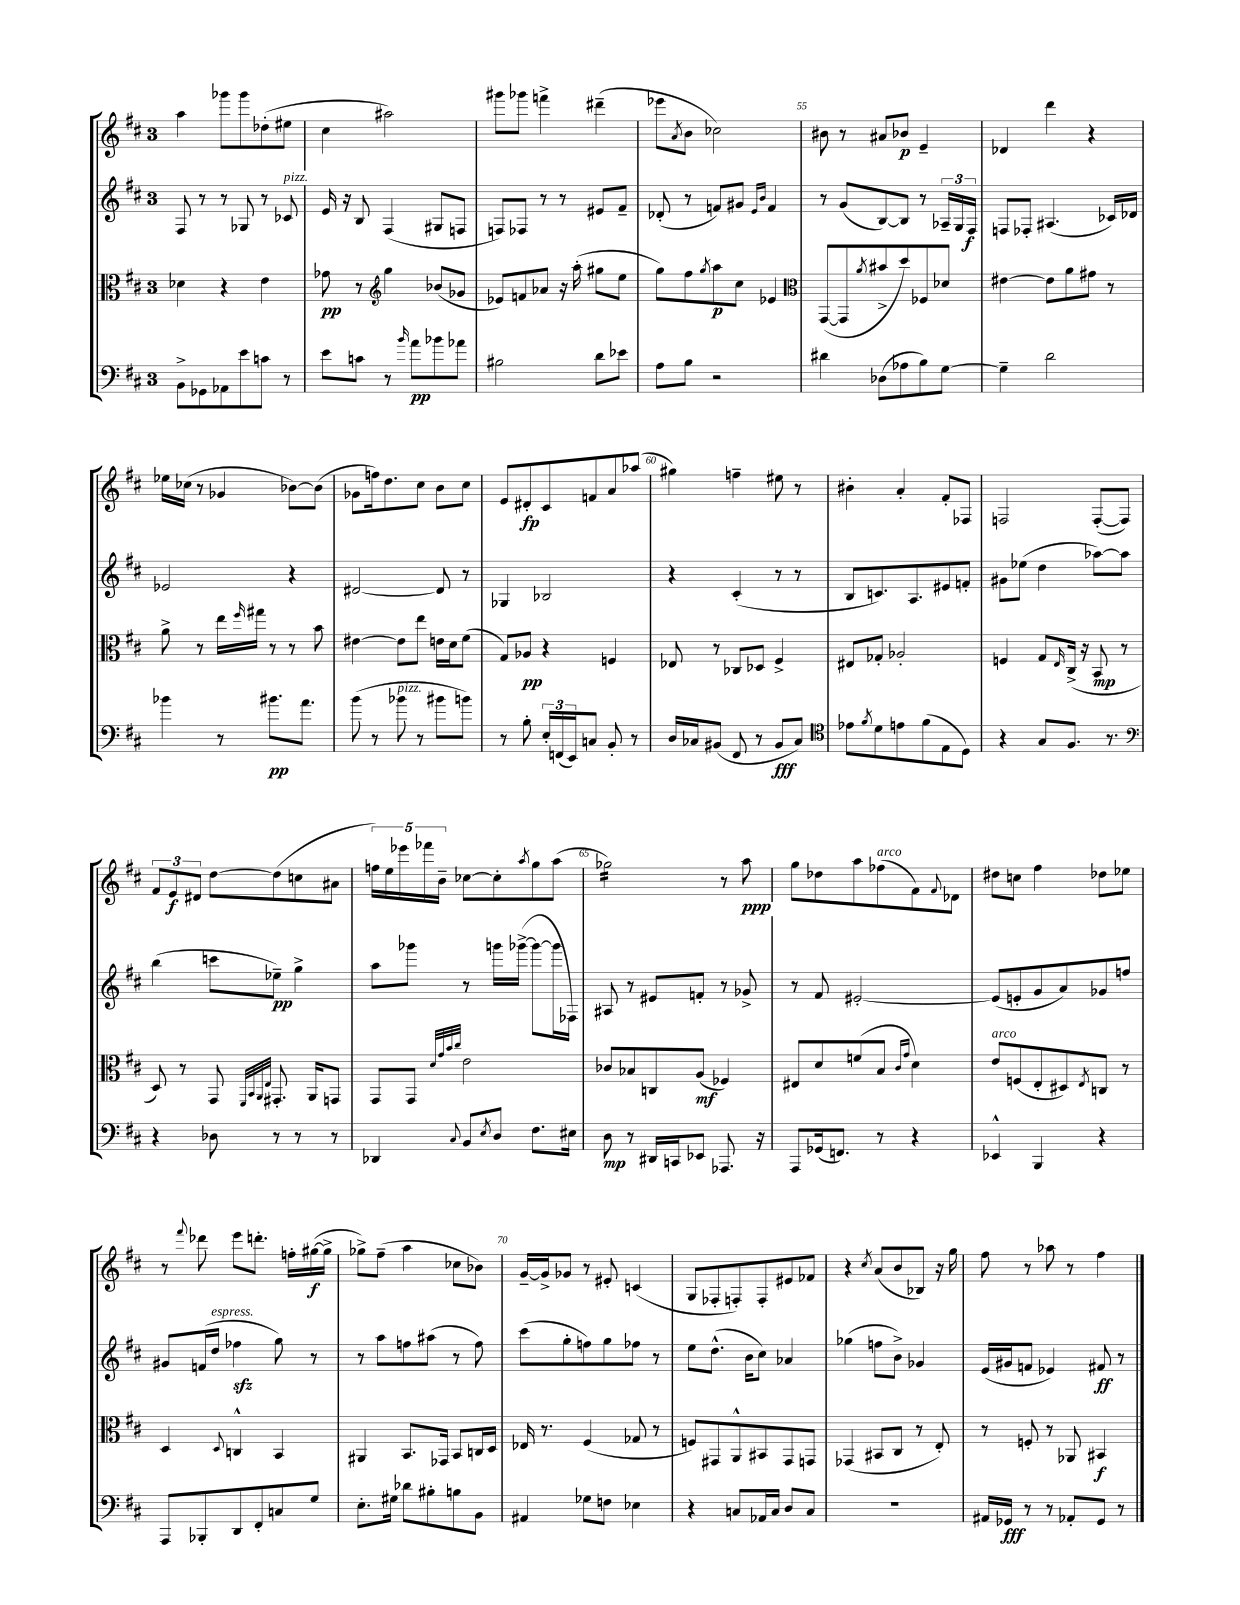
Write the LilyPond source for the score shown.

<<
\new StaffGroup <<
\new Staff = "s0" {
    \clef treble \key d \major \once \override Staff.TimeSignature.style = #'single-digit \time 3/4
    a''4 ges'''8 ges'''8 des''8-.( eis''8 |
    cis''4 ais''2) |
    gis'''8 ges'''8 f'''4-> dis'''4--( |
    ees'''8 \acciaccatura { a'8 } b'8 ces''2) |
    bis'8 r8 ais'8 bes'8\p e'4-- |
    des'4 d'''4 r4 |
    ees''16 ces''16( r8 ges'4 bes'8~) bes'8( |
    ges'8 f''16) d''8. cis''8 b'8 cis''8 |
    e'8 dis'8-.\fp cis'8 f'8 a'8 aes''8( |
    gis''4) f''4-- eis''8 r8 |
    bis'4-. a'4-. fis'8-. fes8 |
    f2 f8~-.( f8) |
    \tuplet 3/2 { fis'8 e'8\f dis'8 } d''8~ d''8( c''8 ais'8 |
    \tuplet 5/4 { f''16) e''16 ees'''16 fes'''16 b'16-- } ces''8~ ces''8-. \acciaccatura { a''8 } g''8 a''8( |
    ges''2:16) r8 a''8\ppp |
    g''8 des''8 a''8 fes''8^\markup { \italic "arco" }( fis'8) \appoggiatura { fis'8 } des'8 |
    dis''8 c''8 fis''4 des''8 ees''8 |
    r8 \appoggiatura { fis'''8 } des'''8 e'''8 d'''8.-. f''16-. gis''16~\f( gis''16-> |
    ges''8->) fis''8--( a''4 ces''8 bes'8) |
    g'16~-- g'16-> ges'8 r8 eis'8-. c'4( |
    g8 fes8-. f8-.) f8-. eis'8 fes'8 |
    r4 \acciaccatura { cis''8 } a'8( b'8 bes8) r16 g''16 |
    fis''8 r8 aes''8 r8 fis''4 \bar "|." |
}
\new Staff = "s1" {
    \clef treble \key d \major \once \override Staff.TimeSignature.style = #'single-digit \time 3/4
    fis8 r8 r8 ges8 r8 ces'8^\markup { \italic "pizz." } |
    e'16 r16 b8 fis4( gis8 f8 |
    f8) fes8 r8 r8 eis'8 fis'8-- |
    des'8-.( r8 f'8) gis'8 \grace { e'16 b'16 } f'4 |
    r8 g'8( b8~) b8 r8 \tuplet 3/2 { aes16-- g16 fis16\f } |
    f8 fes8-. ais4.( ces'16) des'16 |
    ees'2 r4 |
    dis'2~ dis'8 r8 |
    ges4 bes2 |
    r4 cis'4-.( r8 r8 |
    b8 c'8.) a8. eis'8 f'8-. |
    gis'8 ees''8( d''4 aes''8~) aes''8 |
    b''4( c'''8 ees''8--\pp) g''4-> |
    a''8 ges'''8 r8 g'''16 ges'''16~->( ges'''8~ ges'''16 fes16) |
    ais8 r8 eis'8 f'8-. r8 ges'8-> |
    r8 fis'8 eis'2~-. |
    eis'8( e'8-. g'8 a'8) ges'8 f''8 |
    gis'8 f'16( d''16^\markup { \italic "espress." } fes''4\sfz g''8) r8 |
    r8 a''8 f''8 ais''8( r8 f''8) |
    cis'''8( g''8-. f''8) g''8 fes''8 r8 |
    e''8 d''8.-^( b'16 cis''8) aes'4 |
    ges''4( f''8 b'8->) ges'4 |
    e'16( gis'16 f'8 ees'4) fis'8\ff r8 \bar "|." |
}
\new Staff = "s2" {
    \clef alto \key d \major \once \override Staff.TimeSignature.style = #'single-digit \time 3/4
    des'4 r4 e'4 |
    ges'8\pp r8 \clef treble g''4 bes'8( ges'8 |
    ees'8) f'8 aes'8 r16 a''16-.( gis''8 e''8 |
    g''8) fis''8 \acciaccatura { g''8 } a''8\p cis''8 ees'4 |
    \clef alto g,8~( g,8 \acciaccatura { a'8 } bis'8-> d''8) fes8 des'8 |
    eis'4~ eis'8 a'8 gis'8 r8 |
    a'8-> r8 e''16 \grace { fis''16 } gis''16 r8 r8 b'8 |
    eis'4~ eis'8 e''8 e'16 d'16 fis'8( |
    g8) aes8\pp r4 f4 |
    ees8 r8 ces8 des8 fis4-> |
    eis8 ges8-. aes2-. |
    f4 g8 \grace { e16 } cis16->( r16 b,8\mp r8 |
    d8) r8 g,8 \grace { fis,32 b,32 a,32 e32 } gis,8.-. a,16 g,8 |
    g,8 g,8 \grace { d'32 g'32 b'32 cis''32 } e'2 |
    ces'8 bes8 c8 a8\mf( fes4) |
    eis8 d'8 f'8( b8 \grace { cis'16 g'16 } d'4) |
    e'8^\markup { \italic "arco" } f8( e8-. dis8) \acciaccatura { e8 } c8 r8 |
    d4 \appoggiatura { d8 } c4-^ b,4 |
    ais,4 b,8. ges,16 b,8 c16 d16 |
    ees16 r8. fis4( ges8 r8 |
    f8) gis,8 a,8-^ bis,8 gis,8 g,8 |
    ges,4( bis,8 cis8 r8 e8-.) |
    r8 f8-. r8 aes,8 bis,4\f \bar "|." |
}
\new Staff = "s3" {
    \clef bass \key d \major \once \override Staff.TimeSignature.style = #'single-digit \time 3/4
    b,8-> ges,8 aes,8 e'8 c'8 r8 |
    e'8 c'8 r8 \grace { b'16 } a'8\pp bes'8 aes'8 |
    bis2 d'8 ees'8 |
    a8 b8 r2 |
    dis'4 des8( aes8 b8) g8~ |
    g4-- d'2 |
    bes'4 r8 bis'8.\pp a'8. |
    b'8( r8 bes'8^\markup { \italic "pizz." } r8 bis'8 b'8) |
    r8 b8-. \tuplet 3/2 { e16-. f,16( e,16) } c8 b,8-. r8 |
    d16 ces16 bis,8( fis,8 r8 bis,8\fff ces8) |
    \clef tenor ees'8 \acciaccatura { fis'8 } d'8 e'8 fis'8( e8 d8) |
    r4 g8 fis8. r8. |
    \clef bass r4 des8 r8 r8 r8 |
    des,4 \appoggiatura { cis8 } b,8 \acciaccatura { e8 } d8 fis8. eis16 |
    d8\mp r8 dis,16 c,16 ees,8 aes,,8. r16 |
    a,,8 ges,16( f,8.) r8 r4 |
    ees,4-^ b,,4 r4 |
    a,,8 bes,,8-. d,8 fis,8-. c8 g8 |
    e8.-. gis16 des'8 bis8-. b8 b,8 |
    ais,4 ges8 f8 ees4 |
    r4 c8 aes,16 c16 d8 c8 |
    R2. |
    ais,16 ges,16\fff r8 r8 aes,8-. ges,8 r8 \bar "|." |
}
>>
>>
\layout { \context { \Score currentBarNumber = #51 \override BarNumber.break-visibility = ##(#f #t #t) barNumberVisibility = #(every-nth-bar-number-visible 5) } }
